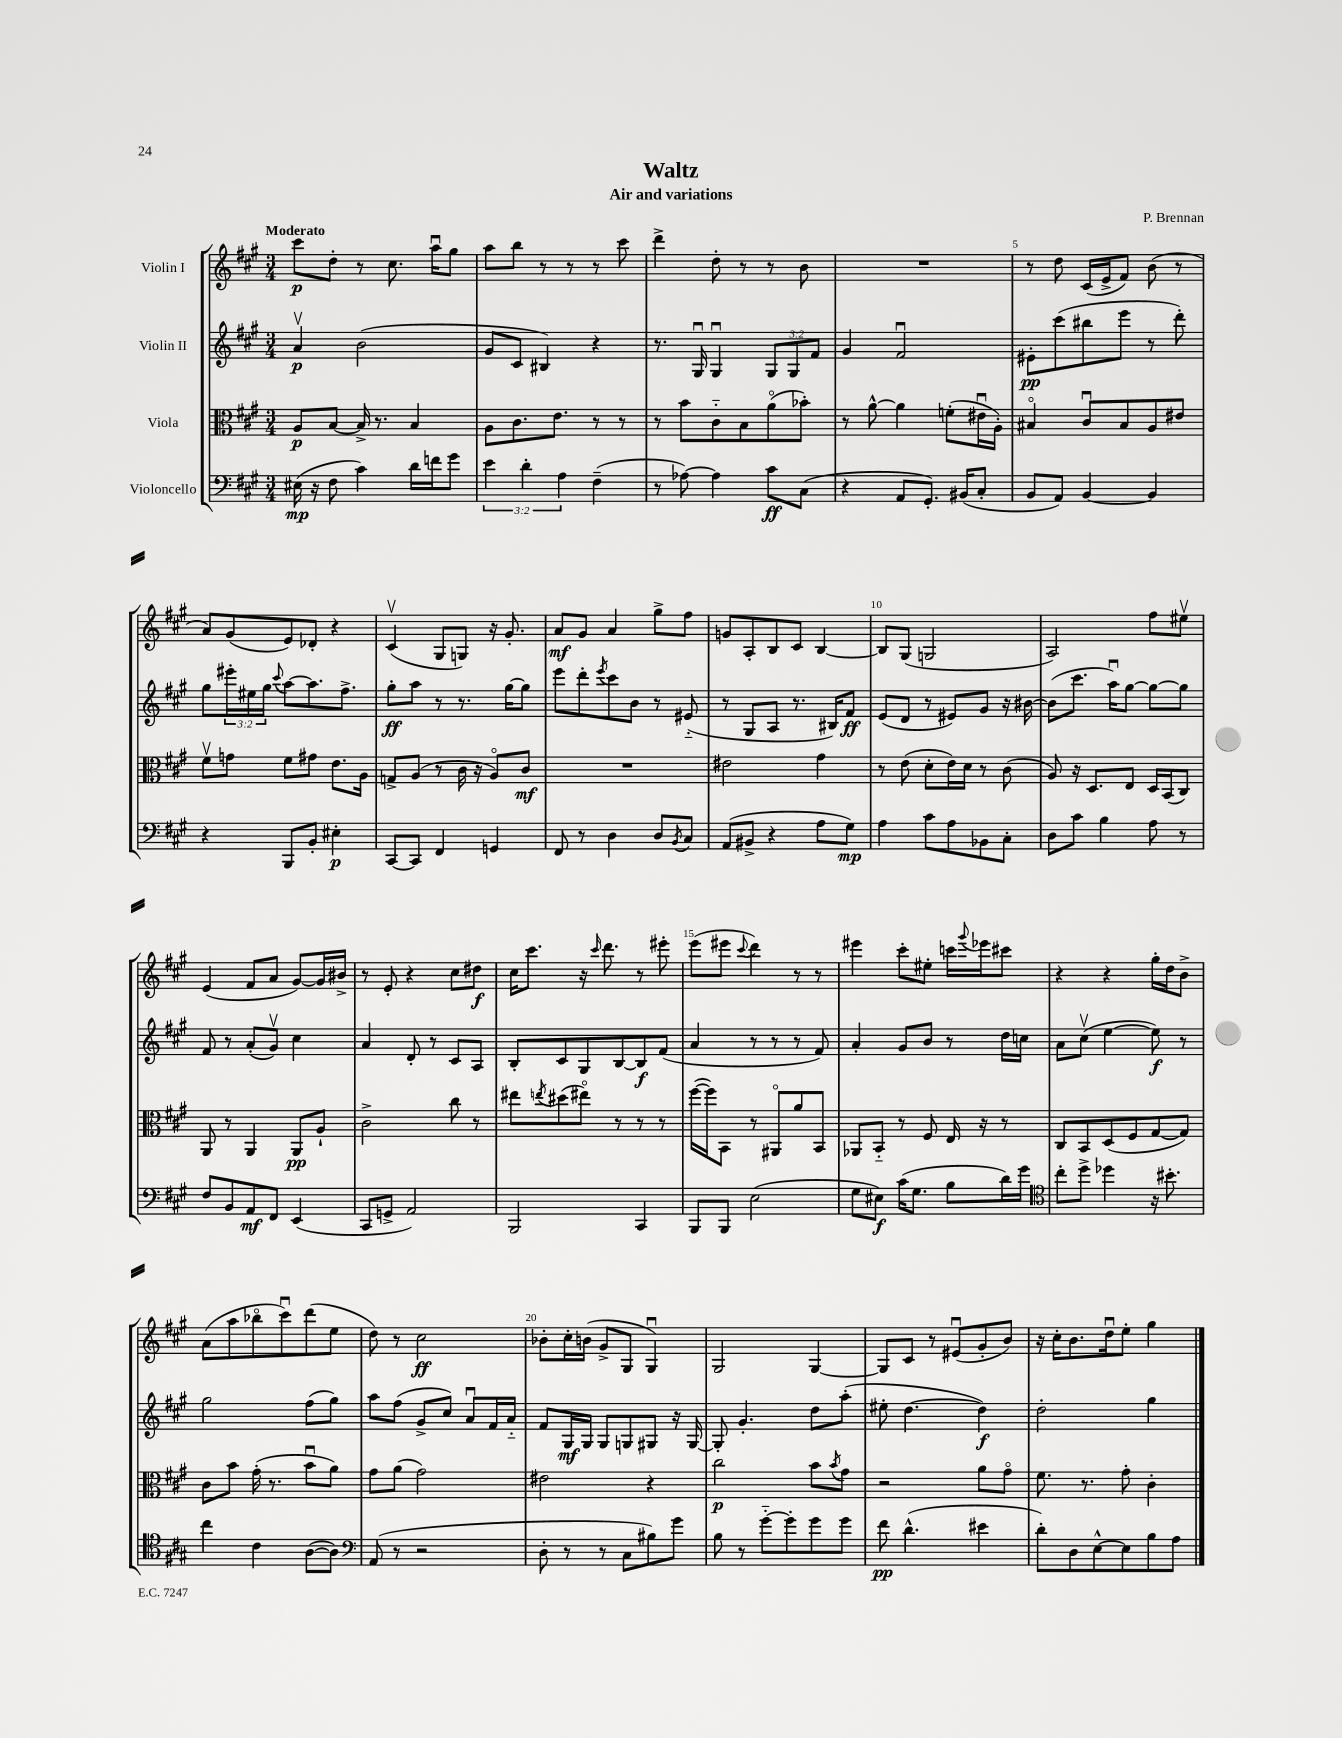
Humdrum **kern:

**kern	**kern	**kern	**kern
*staff4	*staff3	*staff2	*staff1
*clefF4	*clefC3	*clefG2	*clefG2
*k[f#c#g#]	*k[f#c#g#]	*k[f#c#g#]	*k[f#c#g#]
*M3/4	*M3/4	*M3/4	*M3/4
(16E#	8A	4av	8ccc#
16r	.	.	.
8F#	[8B	.	8dd'
4c#)	16B^]	(2b	8r
.	8.r	.	.
.	.	.	8.cc#
16d	4B	.	.
16f	.	.	16aau
8g#	.	.	8gg#
=	=	=	=
6e	8A	8g#	8aa
.	8.c#	8c#	8bb
6d'	.	.	.
.	.	4B#)	8r
.	8.e	.	.
6A	.	.	.
.	.	.	8r
(4F#~	8r	4r	8r
.	8r	.	8ccc#
=	=	=	=
8r	8r	8.r	4ddd^
[8A-)	8b	.	.
.	.	16G#u	.
4A-]	8c#'~	4G#u	8dd'
.	8B	.	8r
8c#	(8ao	12G#	8r
.	.	12G#	.
(8C#	8b-')	.	8b
.	.	12f#	.
=	=	=	=
4r	8r	4g#	2.r
.	[8a^^	.	.
8AA	4a]	2f#u	.
8.GG#')	.	.	.
.	(8f'	.	.
(16BB#	.	.	.
8C#'	16e#u	.	.
.	16A')	.	.
=	=	=	=
8BB	4B#o	8e#'	8r
8AA)	.	(8ccc#	8dd
[4BB	8c#u	8bb#	(16c#
.	.	.	16e^
.	8B#	8eee	8f#)
4BB]	8A	8r	(8b
.	8e#	8ddd')	8r
=	=	=	=
4r	8f#v	8gg#	8a)
.	8g	24eee#'	(8g#
.	.	24ee#	.
.	.	24gg#	.
.	.	8qqccc#	.
8BBB	8f#	[8aa	8e)
8BB'	8g#	8.aa]	8d-'
4E#'	8.e	.	4r
.	.	8.ff#^	.
.	16A	.	.
=	=	=	=
[8CC#	8G^	8gg#'	(4c#v
8CC#]	(8A	8aa	.
4FF#	8r	8r	8G#
.	16c#	8.r	8G)
.	16r	.	.
4GG	8Ao)	.	16r
.	.	[16gg#	8.g#'
.	8c#	8gg#]	.
=	=	=	=
8FF#	2.r	8eee	8a
8r	.	8ddd'	8g#
.	.	8qeee	.
4D	.	8ccc#	4a
.	.	8b	.
8D	.	8r	8gg#^
8qBB	.	.	.
8C#	.	(8e#'~	8ff#
=	=	=	=
(8AA	2e#	8r	8g
8BB#^	.	8G#	8A'
4r	.	8A	8B
.	.	8.r	8c#
8A	4g#	.	[4B
.	.	16B#)	.
8G#)	.	8f#	.
=	=	=	=
4A	8r	(8e	8B]
.	(8e	8d	(8G#
8c#	8d'	8r	2G
8A	16e)	8e#)	.
.	16d	.	.
8BB-	8r	8g#	.
8C#'	(8c#	16r	.
.	.	[16b#	.
=	=	=	=
8D	8A)	(8b#]	2A)
8c#	16r	8.ccc#	.
.	8.D	.	.
4B	.	.	.
.	.	16aau)	.
.	8E	[8gg#	.
8A	16D	8gg#_	8ff#
.	(16BB	.	.
8r	8C#)	8gg#]	8ee#v
=	=	=	=
8F#	8AA	8f#	(4e
8BB	8r	8r	.
8AA	4AA	(8a'	8f#
8FF#	.	8g#v)	8a
(4EE	8AA	4cc#	[8g#)
.	8A`	.	16g#]
.	.	.	16b#^
=	=	=	=
8CC#	2c#^	4a	8r
8GG^	.	.	8e'
2AA)	.	8d'	4r
.	.	8r	.
.	8cc#	8c#	8cc#
.	8r	8A	8dd#
=	=	=	=
2BBB	8ee#	8B'	16cc#
.	.	.	8.ccc#
.	8qee	.	.
.	(8dd#	8c#	.
.	8ee#o)	8G#	16r
.	.	.	16qqccc#
.	.	.	8.ddd
.	8r	[8B	.
4CC#	8r	8B]	8r
.	8r	(8f#	8eee#'
=	=	=	=
8BBB	([16ff#	4a	(8eee
.	16ff#])	.	.
8BBB	8BB	.	8eee#
.	.	.	8qqccc#
(2E	8r	8r	4ddd)
.	8AA#o	8r	.
.	8a	8r	8r
.	8BB	8f#)	8r
=	=	=	=
8G#	8AA-	4a'	4eee#
8E#)	8BB'~	.	.
(16c#	8r	8g#	8ccc#'
8.G#	.	.	.
.	8F#	8b	8ee#'
8B	16E	8r	16ccc
.	.	.	8qqggg#
.	16r	.	16eee-
16d)	8r	16dd	8ccc#
16g#	.	16cc	.
=	=	=	=
*clefC4	*	*	*
8cc#'	8C#	8a	4r
8dd^	8BB	(8cc#v	.
4dd-	(8D	[4ee	4r
.	8F#	.	.
16r	[8G#	8ee])	16gg#'
8.b#'	.	.	16dd
.	8G#])	8r	8b^
=	=	=	=
4cc#	8c#	2gg#	(8a
.	8b	.	8aa
4c#	(16g#'	.	8bb-o
.	8.r	.	.
.	.	.	8ccc#u)
([8A	8bu	(8ff#	(8ddd
8A])	8a)	8gg#)	8ee
=	=	=	=
*clefF4	*	*	*
(8AA	8g#	8aa	8dd)
8r	(8a	(8ff#	8r
2r	2g#)	8g#^	2cc#
.	.	8cc#)	.
.	.	8au	.
.	.	16f#	.
.	.	16a'~	.
=	=	=	=
8D'	2e#	8f#	8b-'
8r	.	16G#	16cc#'
.	.	16G#	(16b
8r	.	8G#	8g#^
8C#	.	8G	8G#
8B#)	4r	8G#	4G#u)
8g#	.	16r	.
.	.	[16G#	.
=	=	=	=
8B	2cc#	8G#']	2G#
8r	.	4.g#'	.
[8g#'~	.	.	.
8g#']	.	.	.
8g#	8b	8dd	[4G#
.	8qb	.	.
8g#	8g#	(8aa'	.
=	=	=	=
8f#	2r	8ee#'	8G#]
(4.d^^	.	[4.dd	8c#
.	.	.	8r
.	.	.	(8e#u
4e#	8a	4dd])	8g#'
.	8g#o	.	8b)
=	=	=	=
8d')	8.f#	2dd'	16r
.	.	.	16cc#'
8D	.	.	8.b
.	8.r	.	.
[8E^^	.	.	.
.	.	.	16ddu
8E]	8g#'	.	8ee'
8B	4c#'	4gg#	4gg#
8A	.	.	.
==	==	==	==
*-	*-	*-	*-
